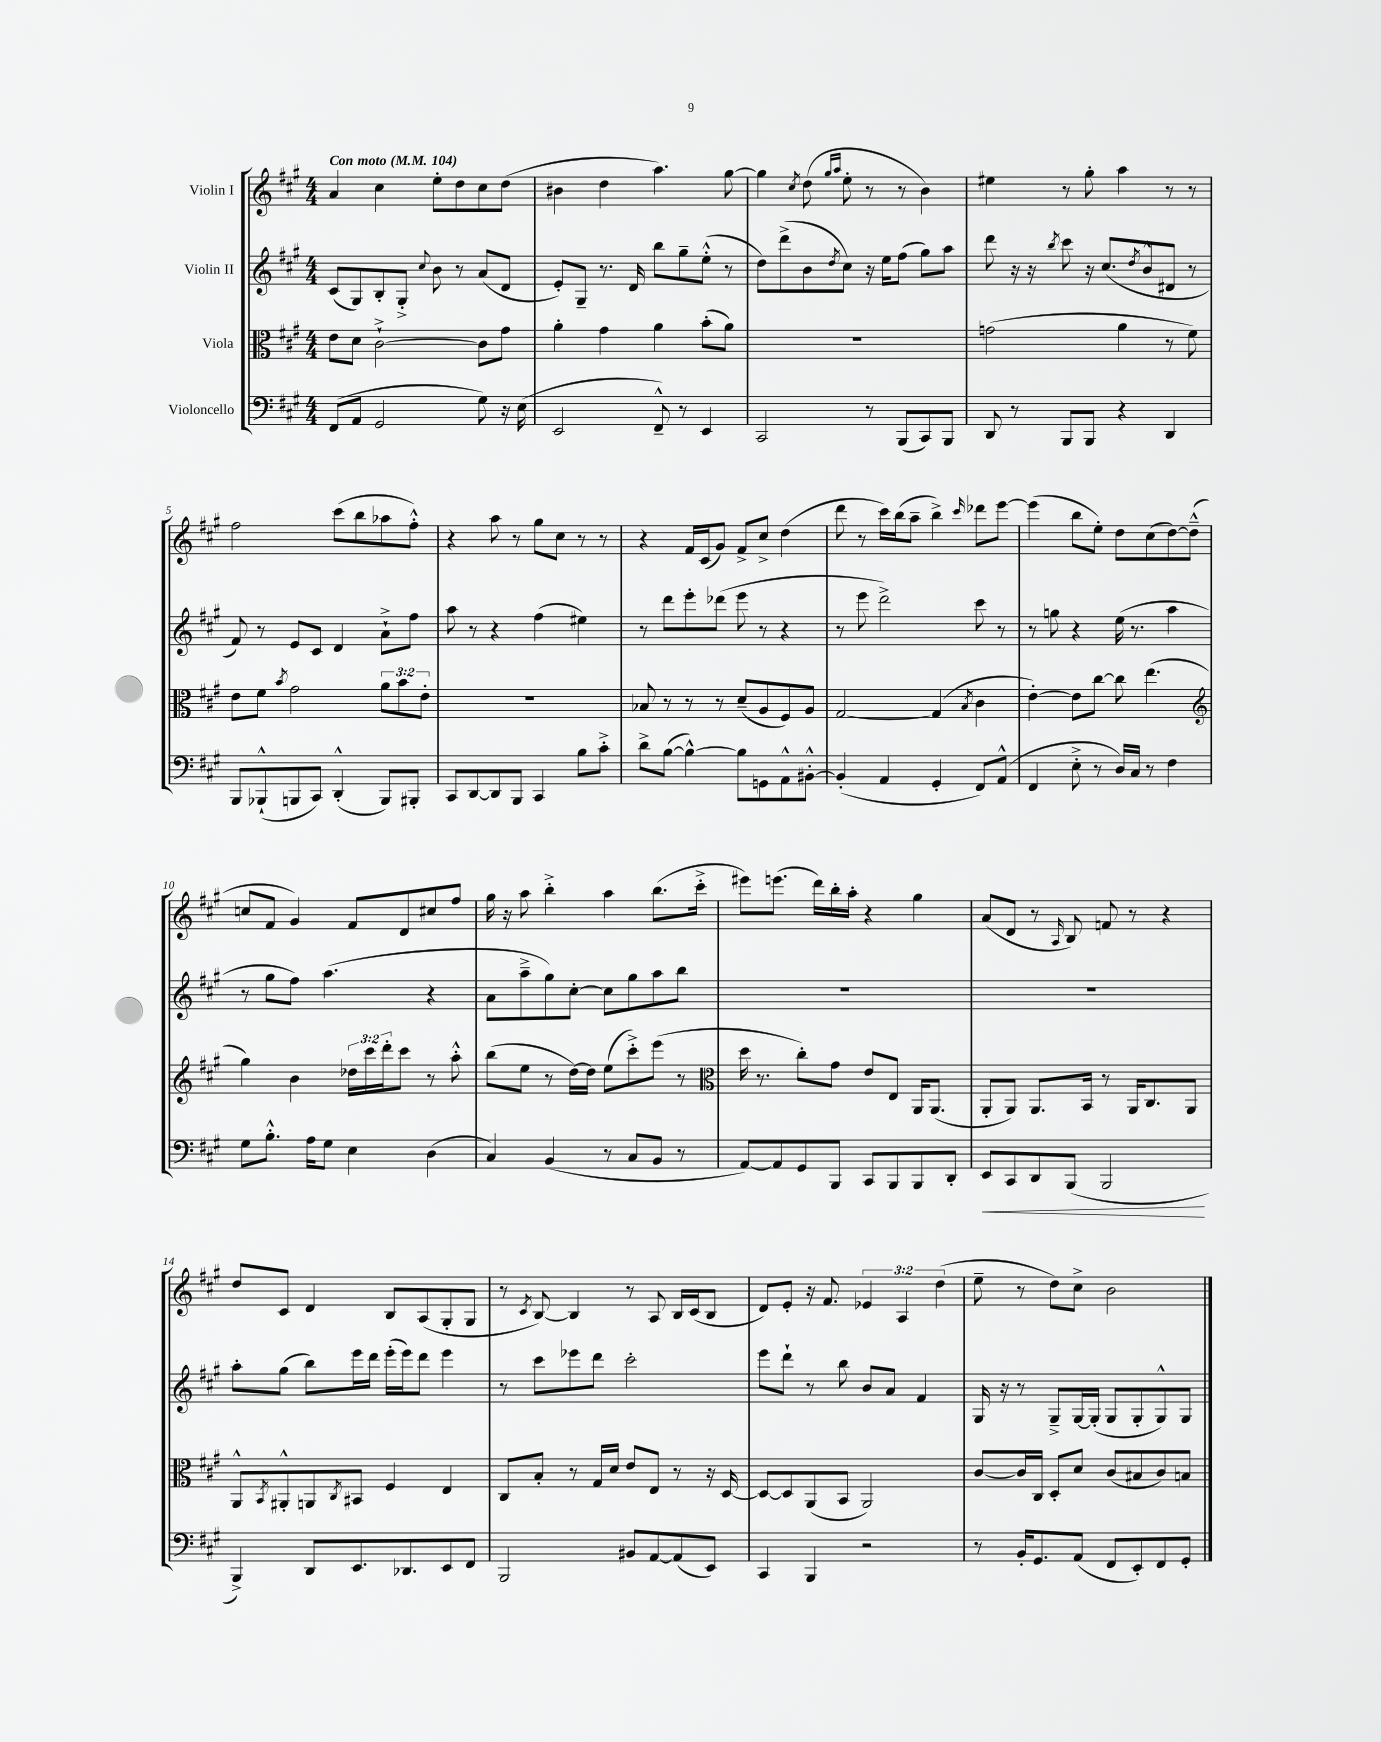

**kern	**kern	**kern	**kern
*staff4	*staff3	*staff2	*staff1
*clefF4	*clefC3	*clefG2	*clefG2
*k[f#c#g#]	*k[f#c#g#]	*k[f#c#g#]	*k[f#c#g#]
*M4/4	*M4/4	*M4/4	*M4/4
*MM104	*MM104	*MM104	*MM104
(8FF#	8e	(8c#	4a
8AA	8d	8G#)	.
2GG#	[2c#`^	8B'	4cc#
.	.	8G#'^	.
.	.	8qqcc#	.
.	.	8b	8ee'
.	.	8r	8dd
8G#)	8c#]	(8a	8cc#
16r	8g#	8d	(8dd
(16E	.	.	.
=	=	=	=
2EE	4a'	8e')	4b#
.	.	8G#~	.
.	4g#	8.r	4dd
.	.	16d	.
8FF#~^^)	4a	8bb	4.aa)
8r	.	8gg#~	.
4EE	(8b'	(8ee'^^	.
.	8a)	8r	[8gg#
=	=	=	=
2CC#	1r	8dd)	4gg#]
.	.	(8ddd^	.
.	.	.	8qcc#
.	.	8b	(8dd
.	.	.	16qqgg#
.	.	8qdd	16qqaa
.	.	8cc#)	8ee'
8r	.	16r	8r
.	.	16ee	.
(8BBB	.	(8ff#	8r
8CC#)	.	8gg#)	4b)
8BBB	.	8aa	.
=	=	=	=
8DD	(2g	8ddd	4ee#
8r	.	16r	.
.	.	16r	.
.	.	8qbb	.
8BBB	.	8ccc#	8r
8BBB	.	16r	8gg#'
.	.	(8.cc#	.
4r	4a	.	4aa
.	.	8qdd	.
.	.	8b^^	.
4DD	8r	8d#	8r
.	8f#)	8r	8r
=	=	=	=
8BBB	8e	8f#)	2ff#
(8BBB-`^^	8f#	8r	.
.	8qb	.	.
8BBB	2g#	8e	.
8CC#)	.	8c#	.
(4DD'^^	.	4d	(8ccc#
.	.	.	8bb
8BBB)	12a	8a`^	8aa-
.	12b	.	.
8BBB#'	.	8ff#	8ff#'^^)
.	12e'	.	.
=	=	=	=
8CC#	1r	8aa	4r
[8DD	.	8r	.
8DD]	.	4r	8aa
8BBB	.	.	8r
4CC#	.	(4ff#	8gg#
.	.	.	8cc#
8B	.	4ee#)	8r
8c#'^	.	.	8r
=	=	=	=
8d^	8B-	8r	4r
([8B	8r	8ddd	.
4B^^_)	8r	8eee'	16f#
.	.	.	(16c#
.	8r	(8ddd-	8g#)
8B]	(8d~	8eee	8f#^
8GG	8A	8r	8cc#^
8AA^^	8F#)	4r	(4dd
[8BB#'^^	8A	.	.
=	=	=	=
(4BB#']	[2G#	8r	8ddd
.	.	8eee	8r
4AA	.	2ddd^)	16ccc#)
.	.	.	(16bb
.	.	.	8aa~
4GG#'	(4G#]	.	4bb^)
.	8qB	.	16qqccc#
8FF#)	4c#	8ccc#	8ddd-
(8AA^^	.	8r	[8eee
=	=	=	=
4FF#	[4e')	8r	(4eee]
.	.	8gg	.
8E'^	8e]	4r	8bb
8r	[8cc#	.	8ee')
16D)	8cc#]	(16ee	8dd
16C#	.	8.r	.
8r	(4.ee	.	(8cc#
4F#	.	4aa	[8dd)
.	.	.	(8dd~^^]
=	=	=	=
*	*clefG2	*	*
8G#	4gg#)	8r	8cc
8.B'^^	.	8gg#	8f#
.	4b	8ff#)	4g#)
16A	.	.	.
8G#	.	(4.aa	.
4E	24dd-	.	8f#
.	24ccc#	.	.
.	24ddd'	.	.
.	8ccc#	.	8d
(4D	8r	4r	8cc#
.	8aa'^^	.	8ff#
=	=	=	=
4C#)	(8bb	8a	16gg#
.	.	.	16r
.	8ee	8aa~^	8aa
(4BB	8r	8gg#)	4bb'^
.	[16dd)	[8cc#'	.
.	16dd]	.	.
8r	(8ee	8cc#]	4aa
8C#	8ccc#'^)	8gg#	.
8BB	(8eee	8aa	(8.bb
8r	8r	8bb	.
.	.	.	16ccc#'^
=	=	=	=
*	*clefC3	*	*
[8AA)	16dd	1r	8eee#)
.	8.r	.	.
8AA]	.	.	(8.eee
8GG#	8cc#')	.	.
.	.	.	16ddd)
8BBB	8g#	.	16bb'
.	.	.	16aa'
8CC#	8e	.	4r
8BBB	8E	.	.
8BBB	16AA	.	4gg#
.	(8.AA	.	.
8DD'	.	.	.
=	=	=	=
8EE	8AA'	1r	(8a
8CC#	8AA)	.	8d
8DD	8.AA	.	8r
.	.	.	16qqA
(8BBB	.	.	8B)
.	16BB	.	.
2BBB	8r	.	8f
.	16AA	.	8r
.	8.C#	.	.
.	.	.	4r
.	8AA	.	.
=	=	=	=
4BBB^)	8AA^^	8aa'	8dd
.	8qBB	.	.
.	8AA#'^^	(8gg#	8c#
8DD	8AA	8bb)	4d
.	8qC#	.	.
8.EE	8BB#	16eee	.
.	.	16ddd	.
.	4F#	(16eee'	8B
8.DD-	.	16eee)	.
.	.	8ddd	(8A
8EE	4E	4eee	8G#'
8FF#	.	.	8G#
=	=	=	=
2BBB	8C#	8r	8r
.	.	.	8qc#
.	8B'	8ccc#	[8B)
.	8r	8eee-	4B]
.	16G#	8ddd	.
.	16d	.	.
8BB#	8e	2ccc#'	8r
[8AA	8E	.	8A
(8AA]	8r	.	16B
.	.	.	(16c#
8EE)	16r	.	8B
.	[16D	.	.
=	=	=	=
4CC#	8D_	8eee	8d)
.	8D]	8ddd`	8e'
4BBB	(8AA	8r	16r
.	.	.	8.f#
.	8BB	8bb	.
2r	2AA)	8b	6e-
.	.	8a	.
.	.	.	6A
.	.	4f#	.
.	.	.	(6dd
=	=	=	=
8r	[8c#	16G#	8ee~
.	.	16r	.
16BB'	16c#]	8r	8r
8.GG#	16C#	.	.
.	8D'	8G#~^	8dd)
(8AA	8d	[16G#	8cc#^
.	.	(16G#']	.
8FF#	(8c#	8G#	2b
8EE')	8B#	8G#'	.
8FF#	8c#)	8G#^^)	.
8GG#'	8B	8G#	.
==	==	==	==
*-	*-	*-	*-
